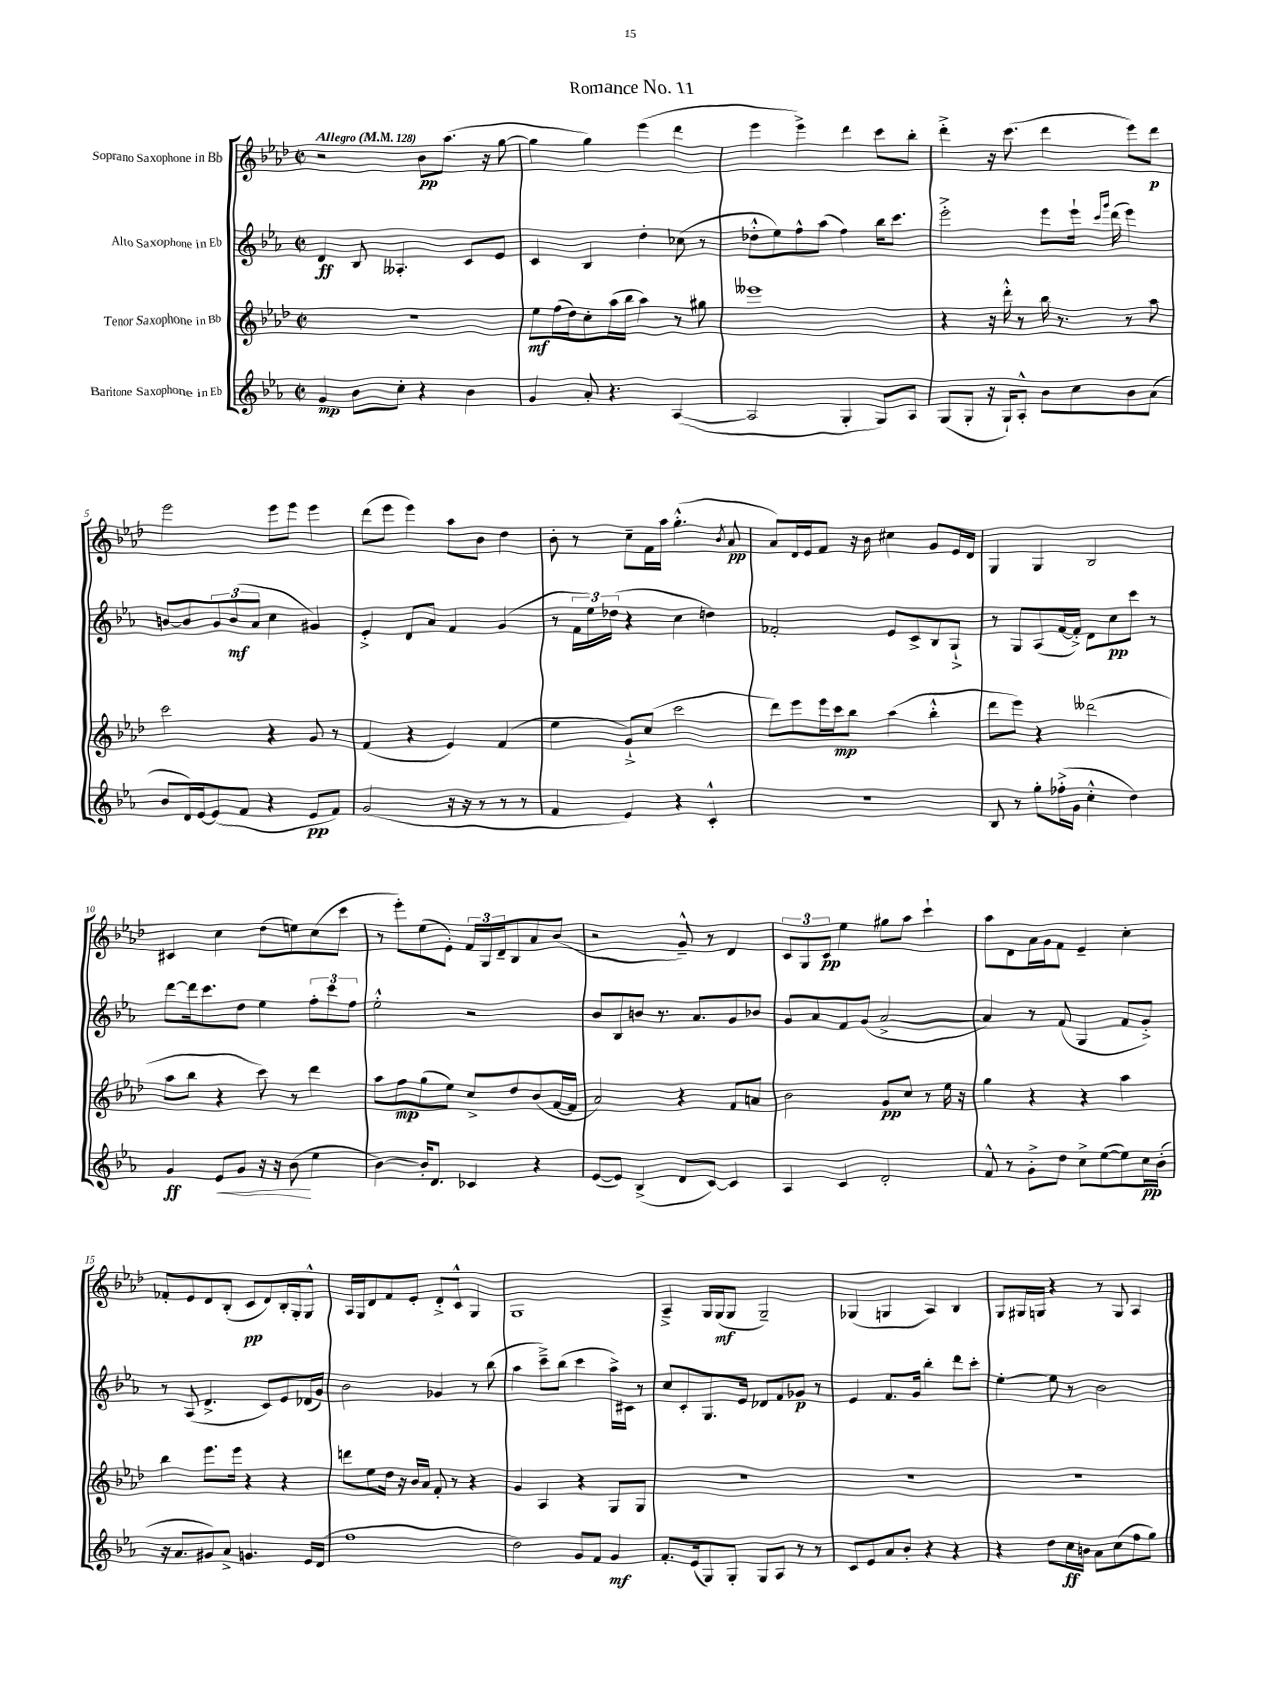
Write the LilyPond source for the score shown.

\header { title = "Romance No. 11" }
<<
\new StaffGroup <<
\new Staff = "s0" \with { instrumentName = "Soprano Saxophone in Bb" } {
    \clef treble \key aes \major \defaultTimeSignature \time 2/2 \tempo "Allegro" 4 = 128
    r2 bes'8\pp aes''8.( r16 g''8~ |
    g''4 g''4) ees'''4( des'''4 |
    ees'''4 ees'''4->) des'''4 c'''8 bes''8-. |
    des'''4-.-> r16 c'''8.( des'''4 ees'''8) des'''8\p |
    ees'''2 ees'''8 ees'''8 ees'''4 |
    des'''8( ees'''8 ees'''4) aes''8 bes'8 des''4 |
    bes'8-. r8 c''8-- f'16 aes''16 g''4.-.-^( \acciaccatura { bes'8 } aes'8\pp |
    aes'8) des'16 ees'16 f'8 r16 bes'16 cis''4 g'8 ees'16 des'16 |
    g4 g4 bes2 |
    cis'4 c''4 des''8( e''8) c''8( c'''8 |
    r8 ees'''8-.) ees''8( ees'8-.) \tuplet 3/2 { f'16 g16 des'16-- } bes8 aes'8 bes'8( |
    r2 g'8---^) r8 des'4 |
    \tuplet 3/2 { c'8 g8 c'8\pp } ees''4 gis''8 aes''8 c'''4-! |
    aes''8 des'8 aes'16 g'16 f'8 ees'4-- c''4-. |
    fes'8-. ees'8 des'8 bes8-.( c'8\pp des'8) bes16-. g16-. g8-^ |
    aes16 g16 des'8 f'8 ees'8-. des'8-.-> c'8-^ g4 |
    g1 |
    aes4---> g16 g16\mf( g8 g2--) |
    ges4( g4 aes4) bes4 |
    g8 gis16 g16 r4 r8 g8 aes4 \bar "|." |
}
\new Staff = "s1" \with { instrumentName = "Alto Saxophone in Eb" } {
    \clef treble \key ees \major \defaultTimeSignature \time 2/2
    d'4\ff bes8 aeses4.-. c'8 ees'8 |
    c'4 bes4 d''4-. ces''8( r8 |
    des''8-.-^ ees''8) f''8-^ aes''8( f''4) bes''16 c'''8. |
    ees'''2-.-> ees'''8 ees'''16-! \grace { c'''16 g'''16 } d'''16( ees'''4) |
    b'8~ b'8 \tuplet 3/2 { g'8 b'8\mf( aes'8 } c''4 gis'4) |
    ees'4-.-> d'8 aes'8 f'4 g'4( |
    r8 \tuplet 3/2 { f'16 ees''16) des''16( } r4 c''4 d''4) |
    fes'2-. ees'8 c'8-> bes8 g8-!-> |
    r8 g8 aes8( f'16~ f'16-.->) d'8 c''8\pp c'''8 r8 |
    d'''8~ d'''16 c'''8. d''8 ees''4 \tuplet 3/2 { f''8-. c'''8 f''8 } |
    ees''2-.-^ r2 |
    bes'8 bes8 b'8 r8. aes'8. g'8 bes'8 |
    g'8 aes'8 f'8 g'8( aes'2~-> |
    aes'4) r8 f'8( g4 f'8 g'8-.->) |
    r8 aes8( d'4.-> c'8) ees'8 des'16( g'16) |
    bes'2 ges'4 r8 bes''8( |
    aes''4 c'''8--->) bes''8( c'''4 aes''16->) cis'16 r8 |
    c''8 c'8-. g8. ees'16 des'8 f'8 ges'8\p r8 |
    ees'4 f'8. g'16 bes''4-. d'''8 c'''8-. |
    ees''4~-. ees''8 r8 bes'2 \bar "|." |
}
\new Staff = "s2" \with { instrumentName = "Tenor Saxophone in Bb" } {
    \clef treble \key aes \major \defaultTimeSignature \time 2/2
    R1 |
    ees''8\mf f''16( des''16) c''8-. aes''16( bes''16 aes''4) r8 gis''8 |
    eeses'''1 |
    r4 r16 des'''16-.-^ r8 bes''16 r8. r8 aes''8 |
    c'''2 r4 g'8 r8 |
    f'4( r4 ees'4) f'4( |
    ees''4 g'8-!->) c''8( c'''2 |
    des'''8) ees'''8 ees'''16 c'''16\mp bes''8 aes''4( bes''4-.-^ |
    des'''8 ees'''8) r4 deses'''2( |
    aes''8 bes''8 r4 c'''8) r8 des'''4 |
    aes''8 f''8\mp g''8( ees''8) c''8-> des''8 bes'8( f'16~ f'16 |
    aes'2) r4 f'8 a'8 |
    bes'2 g'8\pp c''8 r8 ees''16 r16 |
    g''4 r4 r4 aes''4 |
    bes''4 ees'''8. ees'''16 r4 r4 |
    d'''8 ees''8 des''16 r16 bes'16 aes'16 f'8-. r8 r4 |
    g'4 aes4 r4 g8 g8 |
    R1 |
    R1 |
    R1 \bar "|." |
}
\new Staff = "s3" \with { instrumentName = "Baritone Saxophone in Eb" } {
    \clef treble \key ees \major \defaultTimeSignature \time 2/2
    g'4\mp bes'8 c''8-. r4 bes'4 |
    g'4 aes'8-. r4. aes4~( |
    aes2 g4-. g8) aes8 |
    g8( g8-. r16 g16-!) aes8-.-^ bes'8 c''8 bes'8 aes'8( |
    bes'8 d'16) ees'16~ ees'8( f'8 r4 ees'8\pp f'8) |
    g'2( r16 r16 r8 r8 r8 |
    f'4 ees'4) r4 c'4-.-^ |
    r1 |
    bes8 r8 g''8-. fes''16-.->( g'16 c''4-.-^ d''4) |
    g'4\ff ees'8\< g'8 r16 r16 bes'8\!( ees''4 |
    bes'4~) bes'16-. d'8. ces'4 r4 |
    ees'8~( ees'8) bes4->( d'8 c'8~) c'4 |
    aes4 c'4 d'2-. |
    f'8-^ r8 g'8-.-> d''8 c''8-> ees''8~( ees''8) c''16\pp bes'16-.( |
    r16 aes'8. gis'8) aes'8-> g'4. ees'16 d'16( |
    f''1 |
    d''2) g'8 f'8 g'4\mf |
    f'8.-. ees'16( g8) g8-. g8 aes8 r8 r8 |
    c'8 ees'8 aes'8 bes'8-. r4 r4 |
    r4 d''8 c''16\ff b'16 aes'8 c''8( f''8 g''8) \bar "|." |
}
>>
>>
